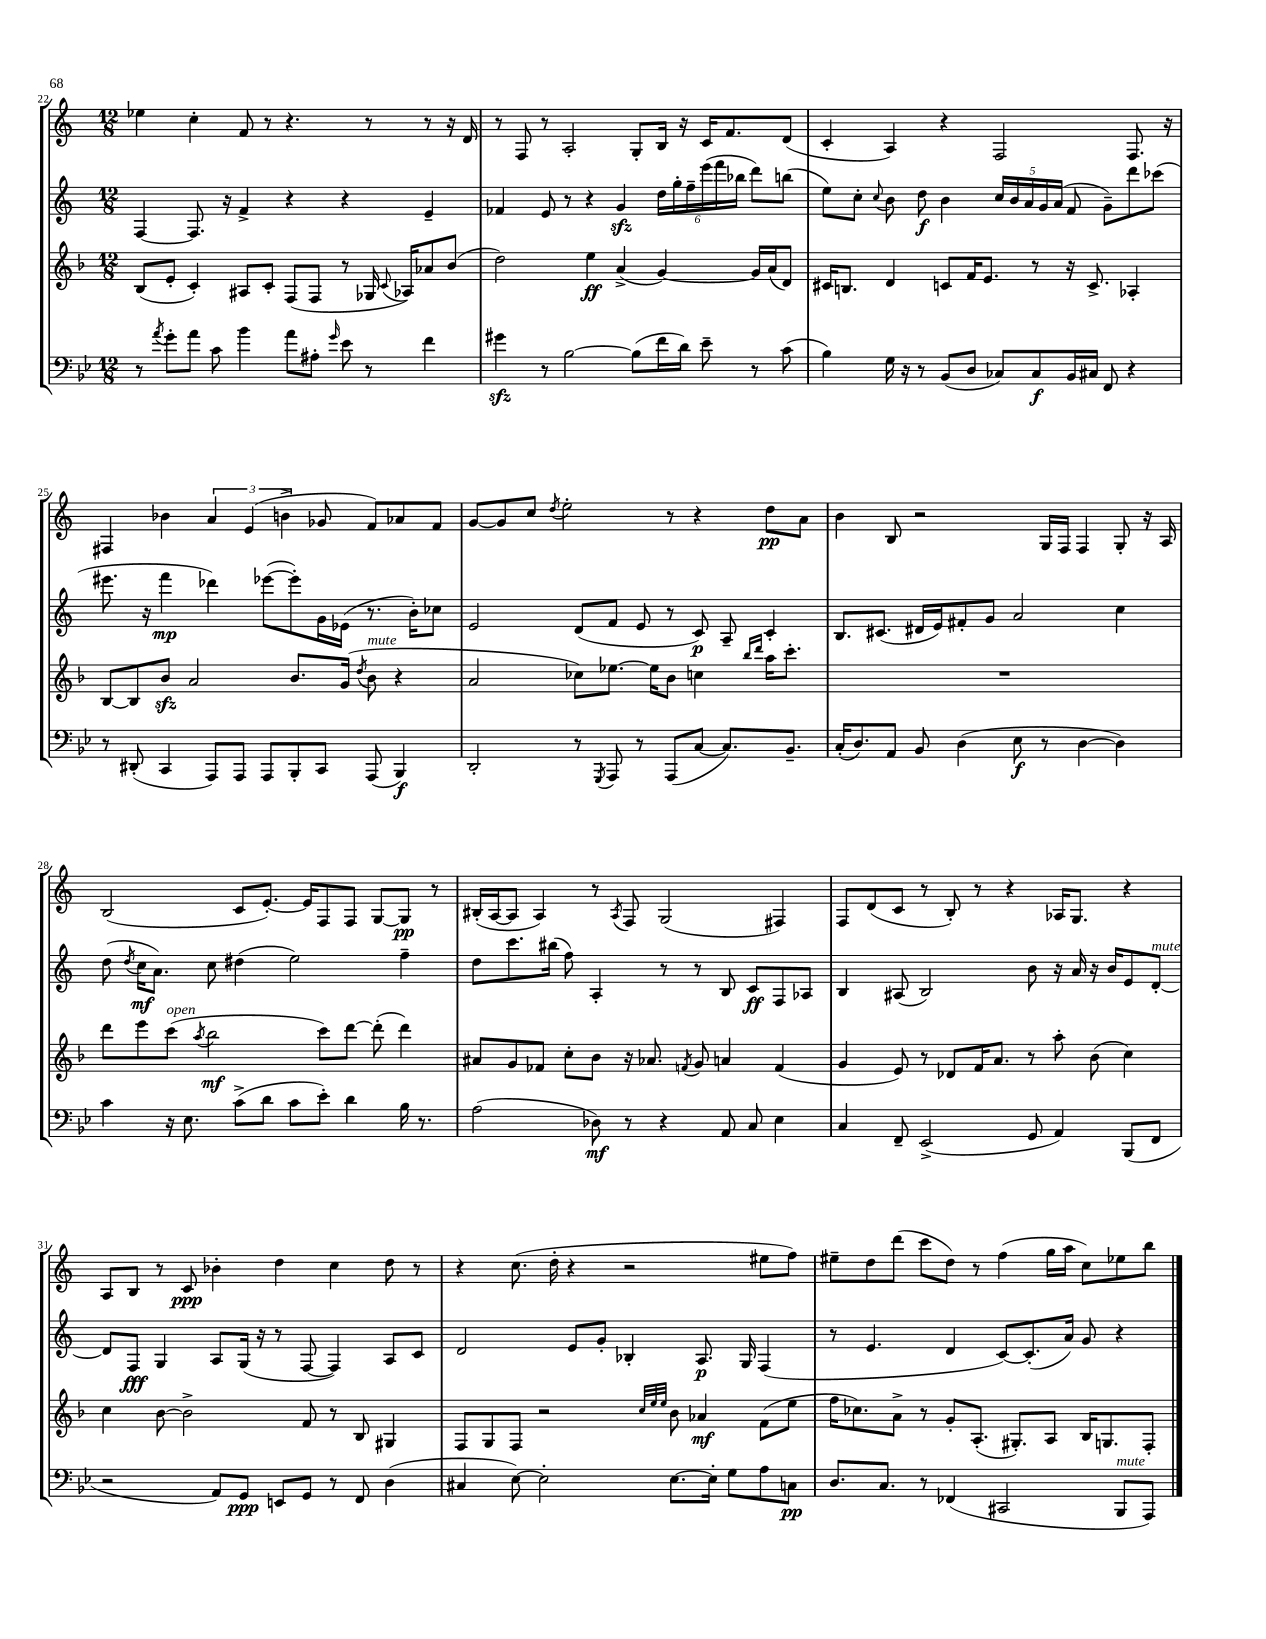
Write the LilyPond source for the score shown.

<<
\new StaffGroup <<
\new Staff = "s0" {
    \clef treble \key c \major \numericTimeSignature \time 12/8
    \autoBeamOff ees''4 c''4-. f'8 r8 r4. r8 r8 r16 d'16 |
    r8 f8 r8 a2-. g8[-. b16] r16 c'16[ f'8. d'8]( |
    c'4-. a4) r4 f2 f8. r16 |
    fis4 bes'4 \tuplet 3/2 { a'4 e'4( b'4-> } ges'8 f'8[) aes'8 f'8] |
    g'8[~ g'8 c''8] \acciaccatura { d''8 } e''2-. r8 r4 d''8[\pp a'8] |
    b'4 b8 r2 g16[ f16] f4 g8-. r16 a16 |
    b2( c'8[ e'8.]~-.) e'16[ f8 f8] g8[~ g8]\pp r8 |
    bis16[-.( a16~ a8] a4) r8 \acciaccatura { a8 } f8 g2( fis4) |
    f8[ d'8( c'8] r8 b8-.) r8 r4 aes16[ g8.] r4 |
    a8[ b8] r8 c'8\ppp bes'4-. d''4 c''4 d''8 r8 |
    r4 c''8.( d''16-. r4 r2 eis''8[ f''8]) |
    eis''8[-- d''8 d'''8]( c'''8[ d''8]) r8 f''4( g''16[ a''16] c''8[) ees''8 b''8] \bar "|." |
}
\new Staff = "s1" {
    \clef treble \key c \major \numericTimeSignature \time 12/8
    \autoBeamOff f4~ f8. r16 f'4-> r4 r4 e'4-- |
    fes'4 e'8 r8 r4 g'4\sfz \tuplet 6/4 { d''16[ g''16-. f''16-- e'''16( f'''16 bes''16] } d'''8[) b''8]( |
    e''8[) c''8]-. \appoggiatura { c''8 } b'8 d''8\f b'4 \tuplet 5/4 { c''16[ b'16 a'16 g'16 a'16]( } f'8 g'8[--) d'''8 ces'''8]( |
    eis'''8. r16 f'''4\mp des'''4) ees'''8[~( ees'''8-.) g'16 ees'16]( r8. b'16[-.) ces''8] |
    e'2 d'8[( f'8] e'8 r8 c'8\p) a8-- c'4-. |
    b8.[ cis'8.]( dis'16[ e'16) fis'8-. g'8] a'2 c''4 |
    d''8( \acciaccatura { d''8 } c''16[\mf a'8.]) c''8 dis''4( e''2) f''4-- |
    d''8[ c'''8. bis''16]( f''8) a4-. r8 r8 b8 c'8[\ff f8 aes8] |
    b4 ais8( b2) b'8 r16 a'16 r16 b'16[ e'8 d'8]~-.^\markup { \italic "mute" } |
    d'8[ f8]\fff g4 a8[ g16]( r16 r8 f8~ f4) a8[ c'8] |
    d'2 e'8[ g'8]-. bes4-. a8.\p g16 f4( |
    r8 e'4. d'4 c'8[~) c'8.-.( a'16]) g'8 r4 \bar "|." |
}
\new Staff = "s2" {
    \clef treble \key f \major \numericTimeSignature \time 12/8
    \autoBeamOff bes8[( e'8]-. c'4-.) ais8[ c'8]-. f8[( f8] r8 ges16 \appoggiatura { c'8 } aes16[) aes'8 bes'8]( |
    d''2) e''4\ff a'4->( g'4~) g'16[ a'16( d'8]) |
    cis'16[ b8.] d'4 c'8[ f'16 e'8.] r8 r16 c'8.-> aes4-. |
    bes8[~ bes8 bes'8]\sfz a'2 bes'8.[ g'16]( \acciaccatura { d''8 } bes'8^\markup { \italic "mute" } r4 |
    a'2 ces''8[) ees''8.]~ ees''16[ bes'8] c''4 \grace { bes''16[ d'''16] } a''16[ c'''8.]-. |
    R1. |
    d'''8[ e'''8 c'''8]^\markup { \italic "open" }( \acciaccatura { a''8 } bes''2\mf c'''8[) d'''8]~ d'''8-.( d'''4) |
    ais'8[ g'8 fes'8] c''8[-. bes'8] r16 aes'8. \acciaccatura { f'8 } g'8 a'4 f'4( |
    g'4 e'8) r8 des'8[ f'16 a'8.] r8 a''8-. bes'8( c''4) |
    c''4 bes'8~ bes'2-> f'8 r8 bes8 gis4 |
    f8[ g8 f8] r2 \grace { c''32[ e''32 e''32] } bes'8 aes'4\mf f'8[( e''8] |
    f''16[ ces''8.) a'8]-> r8 g'8[-. a8.]-.( gis8.[-.) a8] bes16[ g8. f8]-. \bar "|." |
}
\new Staff = "s3" {
    \clef bass \key bes \major \numericTimeSignature \time 12/8
    \autoBeamOff r8 \acciaccatura { a'8 } g'8[-. a'8] c'8 bes'4 a'8[ ais8]-. \grace { g'16 } ees'8 r8 f'4 |
    gis'4\sfz r8 bes2~ bes8[( f'16 d'16]) ees'8-- r8 c'8( |
    bes4) g16 r16 r8 bes,8[( d8] ces8[) ces8\f bes,16 cis16] f,8 r4 |
    r8 dis,8-.( c,4 a,,8[) a,,8] a,,8[ bes,,8-. c,8] a,,8( bes,,4\f) |
    d,2-. r8 \acciaccatura { g,,8 } a,,8 r8 a,,8[( c8]~ c8.[) bes,8.]-- |
    c16[-.( d8.) a,8] bes,8 d4( ees8\f r8 d4~ d4) |
    c'4 r16 ees8. c'8[->( d'8] c'8[ ees'8]-.) d'4 bes16 r8. |
    a2( des8\mf) r8 r4 a,8 c8 ees4 |
    c4 f,8-- ees,2->( g,8 a,4) bes,,8[( f,8] |
    r2 a,8[) g,8]\ppp e,8[ g,8] r8 f,8 d4( |
    cis4 ees8~) ees2-. ees8.[~ ees16]-. g8[ a8 c8]\pp |
    d8.[ c8.] r8 fes,4( cis,2 bes,,8[^\markup { \italic "mute" } a,,8]) \bar "|." |
}
>>
>>
\layout { \context { \Score currentBarNumber = #22 } }
